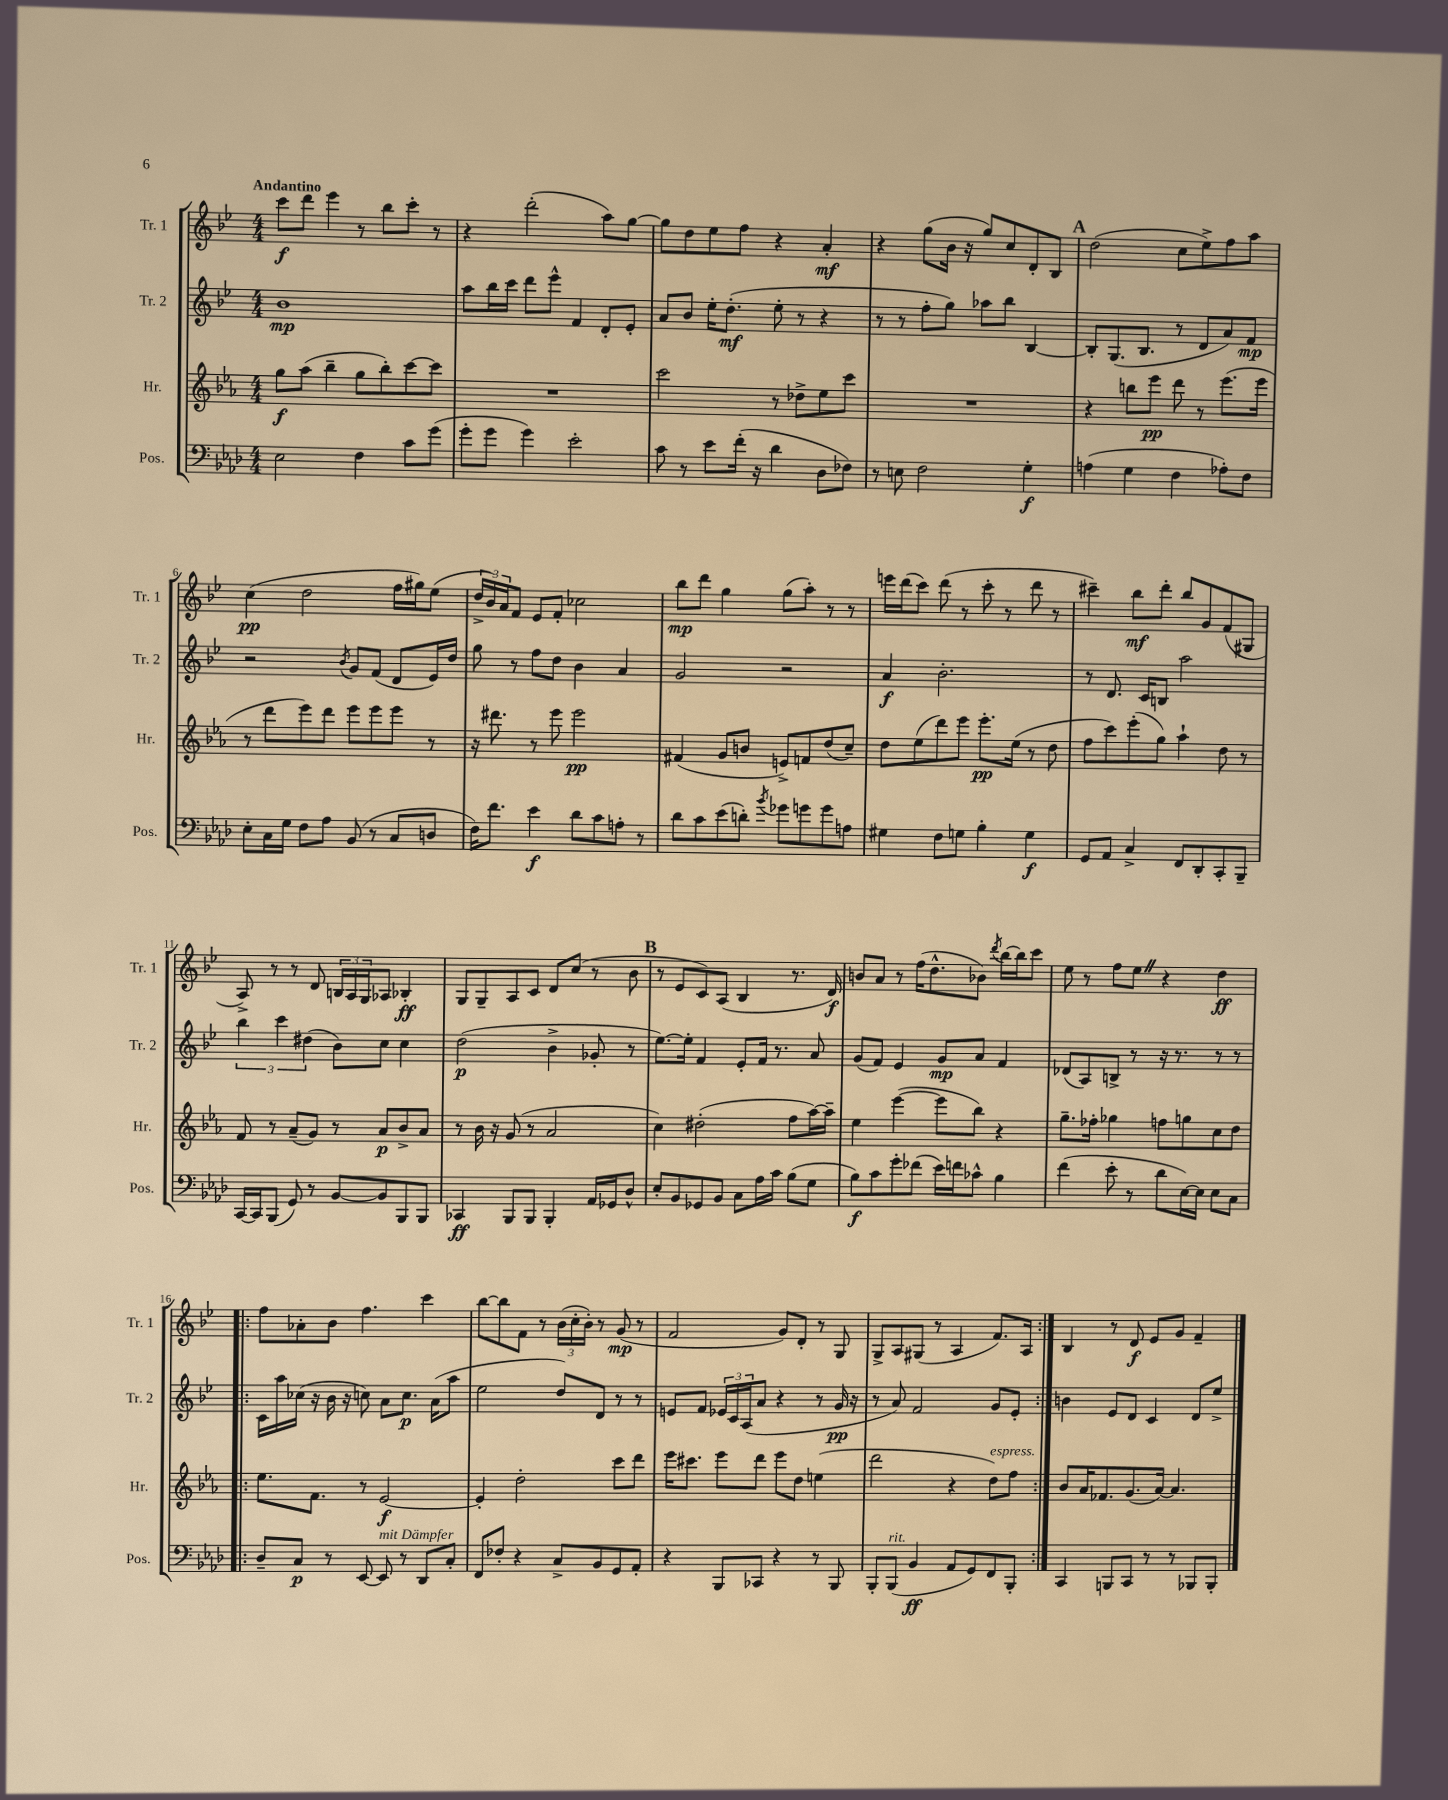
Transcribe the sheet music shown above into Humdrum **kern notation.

**kern	**kern	**kern	**kern
*staff4	*staff3	*staff2	*staff1
*clefF4	*clefG2	*clefG2	*clefG2
*k[b-e-a-d-]	*k[b-e-a-]	*k[b-e-]	*k[b-e-]
*M4/4	*M4/4	*M4/4	*M4/4
2E-	8gg	1b-	8ccc
.	(8aa-	.	8ddd
.	4bb-~	.	4eee-
4F	8gg	.	8r
.	8bb-')	.	8bb-
8c	[8ccc	.	8ccc'
(8g	8ccc]	.	8r
=	=	=	=
8g'	1r	8aa	4r
8g	.	16bb-	.
.	.	16ccc	.
4g)	.	8ddd	(2ddd'
.	.	8eee-^^	.
2e-'	.	4f	.
.	.	8d'	8aa)
.	.	8e-'	[8gg
=	=	=	=
8c	2ccc	8a	8gg]
8r	.	8b-	8dd
8e-	.	16ee-'	8ee-
.	.	(8.dd'	.
(16f'	.	.	8ff
16r	.	.	.
4d-	8r	8ee-'	4r
.	8dd-^	8r	.
8D-	8ee-	4r	4a'
8F-)	8ccc	.	.
=	=	=	=
8r	1r	8r	4r
8E	.	8r	.
2F	.	8ff'	(8gg
.	.	8gg)	16b-
.	.	.	16r
.	.	8aa-	8gg)
.	.	8bb-	8cc
4G'	.	[4B-	8d'
.	.	.	8B-
=	=	=	=
(4A	4r	8B-']	(2dd
.	.	(8.G	.
4G	8bb	.	.
.	.	8.B-	.
.	8eee-	.	.
4F	8ddd	8r	8cc
.	8r	8d	8ee-^)
8A-')	(8.eee-	8a)	8ff
8F	.	8f	8aa
.	16eee-	.	.
=	=	=	=
8E-'	8r	2r	(4cc
16C	8ddd	.	.
16G	.	.	.
8F	8eee-)	.	2dd
8A-	8ddd	.	.
.	.	8qb-	.
(8BB-	8eee-	8g	.
8r	8eee-	(8f	.
8C	8eee-	8d	16ff
.	.	.	16gg#)
8D	8r	16e-)	(8ee-
.	.	16dd	.
=	=	=	=
16F)	16r	8gg	24dd^
.	.	.	24b-)
8.f	8.ddd#	.	.
.	.	.	24a
.	.	8r	8f
4e-	8r	8ff	8e-
.	8eee-	8dd	8f'
8d-	2eee-	4b-	2cc-
8c	.	.	.
8A'	.	4a	.
8r	.	.	.
=	=	=	=
8d-	(4f#	2g	8bb-
8c	.	.	8ddd
(8e-	8g	.	4gg
8d')	8b	.	.
8qb-	.	.	.
8g-	8e^)	2r	(8gg
8g	8f	.	8aa')
8g	(8dd	.	8r
8A	8cc~)	.	8r
=	=	=	=
4G#	8dd	4a	16eee
.	.	.	(16ddd
.	(8ee-	.	8ccc)
8F	8ddd)	2.b-'	(8ddd
8G	8eee-	.	8r
4B-'	8.eee-'	.	8ccc'
.	.	.	8r
.	(16ee-	.	.
4G	8r	.	8ddd
.	8dd	.	8r
=	=	=	=
8GG	8ff	8r	4ccc#~)
8AA-	8ccc)	8.d	.
4C^	(8eee-'	.	8bb-
.	.	16c	.
.	8gg)	8B	8ddd'
8FF	4aa-`	2aa	8bb-
8DD-'	.	.	8g
8CC'	8dd	.	(8f
8BBB-~	8r	.	8G#
=	=	=	=
[16CC	8f	6bb-	8A^)
16CC]	.	.	.
(8BBB-	8r	.	8r
.	.	6ccc	.
8GG)	(8a-~	.	8r
.	.	(6dd#	.
8r	8g)	.	8d
[8BB-	8r	8b-)	24B
.	.	.	24A
.	.	.	24G
8BB-]	8a-	8cc	8A-
8BBB-	8b-^	4cc	4B-'
8BBB-	8a-	.	.
=	=	=	=
4CC-	8r	(2dd	8G
.	16b-	.	8G~
.	16r	.	.
8BBB-	(8g	.	8A
8BBB-	8r	.	8c
4BBB-'	2a-	4b-^	8d
.	.	.	(8cc
16AA-	.	8g-'	8r
16GG-	.	.	.
8D-^^	.	8r	8b-
=	=	=	=
8E-'	4cc)	[8.ee-)	8r
8BB-	.	.	8e-
.	.	16ee-']	.
8GG-	(2dd#'	4f	8c)
8BB-	.	.	(8A
8C	.	8e-'	4B-
16A-	.	16f	.
16c	.	8.r	.
(8B-	8ff	.	8.r
8G	[16aa-)	8a	.
.	16aa-~]	.	16d)
=	=	=	=
8B-)	4ee-	(8g	8b
8c	.	8f)	8a
8g'	([4eee-	4e-	8r
(8f-	.	.	(16ff
.	.	.	8.dd^^
16e-)	8eee-]	8g	.
16f	.	.	.
8c-^^	8bb-)	8a	8b-)
.	.	.	8qddd
4B-	4r	4f	[16bb-
.	.	.	16bb-]
.	.	.	8ccc
=	=	=	=
(4f	8.gg~	(8d-	8ee-
.	.	8A)	8r
.	16ff-'	.	.
8e-'	4gg-	8B^	8ff
8r	.	8r	8ee-
8d-	8ff	16r	4r
.	.	8.r	.
[16E-)	8gg	.	.
16E-]	.	.	.
8E-	8cc	8r	4dd
8C	8dd	8r	.
=!|:	=!|:	=!|:	=!|:
8D-~	8.ee-	16c	8ff
.	.	16aa	.
8C	.	(16cc-	8a-'
.	8.f	16r	.
8r	.	16b-	8b-
.	.	16r	.
[8EE-	8r	8cc)	4.ff
8EE-]	[2e-	8a	.
8r	.	8.cc	.
8DD-	.	.	4ccc
.	.	(16a	.
8C'	.	8aa	.
=	=	=	=
8FF	4e-']	2ee-	[8bb-
8F-'	.	.	8bb-]
4r	2dd'	.	8f
.	.	.	8r
8C^	.	8dd)	(24b-
.	.	.	24cc'
.	.	.	24b-')
8BB-	.	8d	8r
8GG	8ccc	8r	(8g
8AA-'	8ddd	8r	8r
=	=	=	=
4r	16eee-	8e	2f
.	8.ccc#	.	.
.	.	8f	.
8BBB-	8eee-	24e-	.
.	.	24c	.
.	.	(24A	.
8CC-	8ddd	8a	.
4r	8eee-	4r	8g)
.	8dd	.	8d'
8r	(4ee	8r	8r
8BBB-	.	16g	8G
.	.	16r	.
=	=	=	=
8BBB-'	2ddd	8r	8G^
(8BBB-	.	8a)	8A
4BB-	.	2f	(8G#
.	.	.	8r
8AA-	4r	.	4A
8GG)	.	.	.
8FF	8dd)	8g	8.f)
8BBB-'	8ff	8e-'	.
.	.	.	16A
=:|!	=:|!	=:|!	=:|!
4CC	8b-	4b	4B-
.	16a-	.	.
.	8.f-	.	.
8BBB	.	8e-	8r
8CC	(8.g	8d	8d
8r	.	4c	8e-
.	[16a-)	.	.
8r	4.a-]	.	8g
8BBB-	.	8d	4f~
8BBB-'	.	8ee-^	.
==	==	==	==
*-	*-	*-	*-
